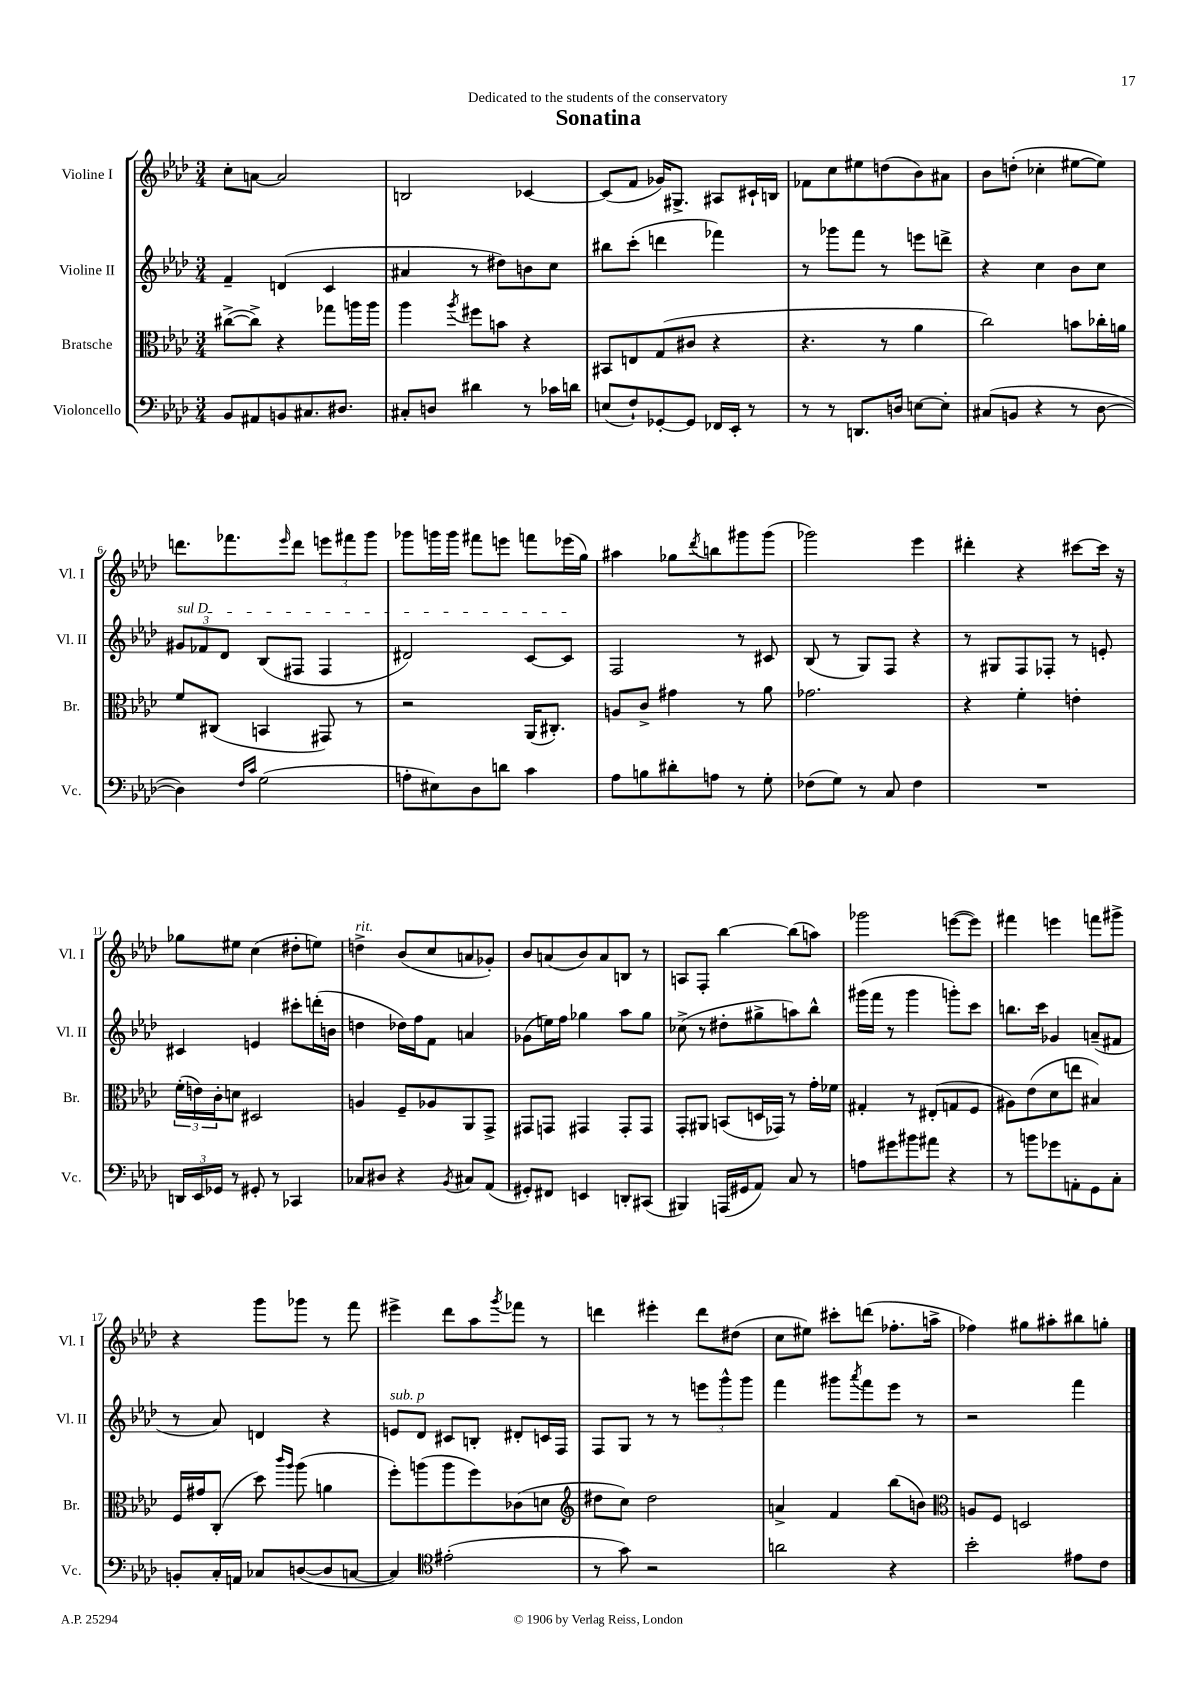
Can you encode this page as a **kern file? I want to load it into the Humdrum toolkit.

**kern	**kern	**kern	**kern
*part4	*part3	*part2	*part1
*staff4	*staff3	*staff2	*staff1
*I"Violoncello	*I"Bratsche	*I"Violine II	*I"Violine I
*I'Vc.	*I'Br.	*I'Vl. II	*I'Vl. I
*clefF4	*clefC3	*clefG2	*clefG2
*k[b-e-a-d-]	*k[b-e-a-d-]	*k[b-e-a-d-]	*k[b-e-a-d-]
*M3/4	*M3/4	*M3/4	*M3/4
=1	=1	=1	=1
8BB-/L	([8cc#X^\L	4f~/	8cc'\L
8AA#X/	8cc#^\J])	.	[8an\J
8BBn/	4r	(4dn/	2a/]
8.C#X/	.	.	.
.	8gg-X\L	4c/	.
8.D#X/J	.	.	.
.	16aan\L	.	.
.	16aa\JJ	.	.
=2	=2	=2	=2
8C#X'/L	4aa-\	4a#X/	2Bn/
8Dn/J	.	.	.
.	8qaa-/	.	.
4d#X\	8ff#X\L	8r	.
.	8bn\J	8dd#X\L)	.
8r	4r	8bn\	[4c-X/
16c-X\LL	.	8cc\J	.
16dn\JJ	.	.	.
=3	=3	=3	=3
(8En/L	8BB#X/L	8bb#X\L	(8c-/L]
8F`/)	8En/	(8ccc'\J	8f/J
[8GG-X'/	(8G/	4dddn\	16g-X/KL)
.	.	.	8.G#X^/J
8GG-/J]	8c#X/J	.	.
16FF-X/LL	4r	4fff-X\)	8A#X/L
16EE-'/JJ	.	.	.
8r	.	.	16c#X`/L
.	.	.	16Bn/JJ
=4	=4	=4	=4
8r	4.r	8r	8f-X\L
8r	.	8ggg-X\L	8cc\
8.DDn/L	.	8fff\J	8ee#X\
.	8r	8r	(8ddn\
16Dn/Jk	.	.	.
[8En\L	4a-\	8eeen\L	8b-\)
8E'\J]	.	8dddn^\J	8a#X\J
=5	=5	=5	=5
(8C#X/L	2cc\)	4r	8b-\L
8BBn/J	.	.	(8ddn'\J
4r	.	4cc\	4cc-X'\
8r	8bn\L	8b-\L	[8ee#X\L
[8D-\	16cc-X'\L	8cc\J	8ee#\J])
.	16an\JJ	.	.
!!LO:LB:g=z
=6	=6	=6	=6
!	!	!LO:TX:a:i:t=sul D	!
4D-\])	8f/L	12g#X/L	8.dddn\L
.	.	12f-X/	.
.	(8C#X/J	.	.
.	.	12d-/J	.
.	.	.	8.fff-X\
16qqF/LL	.	.	.
16qqc/JJ	.	.	.
(2G\	4BBn/	(8B-/L	.
.	.	.	16qqeee-/
.	.	8F#X/J	8ddd\J
.	8GG#X/)	4F#/	12eeen\L
.	.	.	12fff#X\
.	8r	.	.
.	.	.	12ggg\J
=7	=7	=7	=7
8An'\L	2r	2d#X/)	8ggg-X\L
8E#X\)	.	.	16gggn\L
.	.	.	16ggg\JJ
8D-\	.	.	8fff#X\L
8dn\J	.	.	8eeen\J
4c\	(16AA-/KL	[8c/L	8fffn\L
.	8.C#X'/J)	.	.
.	.	8c/J]	(16eee-X\L
.	.	.	16gg\JJ)
=8	=8	=8	=8
8A-\L	8An/L	2F/	4aa#X\
8Bn\	8c^/J	.	.
8d#X'\	4g#X\	.	8gg-X\L
.	.	.	8qddd-/
8An\J	.	.	8bbn\
8r	8r	8r	8ggg#X\
8G'\	8a-\	8c#X/	(8ggg#\J
=9	=9	=9	=9
(8F-X\L	2.g-X\	(8B-/	2ggg-X\)
8G\J)	.	8r	.
8r	.	8G/L)	.
8C/	.	8F/J	.
4F-\	.	4r	4eee-\
=10	=10	=10	=10
2.r	4r	8r	4ddd#X'\
.	.	8G#X/L	.
.	4f'\	8F/	4r
.	.	8F-X'/J	.
.	4en'\	8r	[8ccc#X\L
.	.	8en'/	16ccc#\Jk]
.	.	.	16r
!!LO:LB:g=z
=11	=11	=11	=11
24DDn/LL	(24f'\LL	4c#X/	8gg-X\L
24EE-/	24en\)	.	.
24GG-X/JJ	24c'\J	.	.
8r	8dn\J	.	8ee#X\J
8GG#X'/	2D#X/	4en/	(4cc\
8r	.	.	.
4CC-X/	.	8ccc#X'\L	8dd#X'\L
.	.	(16dddn'\L	8een\J)
.	.	16bn\JJ	.
=12	=12	=12	=12
!	!	!	!LO:TX:a:i:t=rit.
8C-X/L	4An/	4ddn\	4ddn^\
8D#X/J	.	.	.
4r	8F~/L	16dd-X\LL)	(8b-/L
.	.	16ff\J	.
.	8A-X/	8f\J	8cc/
8qBB-/	.	.	.
8C#X/L	8AA-/	4an/	8an/
(8AA-/J	8GG^/J	.	8g-X'/J)
=13	=13	=13	=13
8GG#X'/L)	8GG#X/L	(8g-X\L	8b-/L
8FF#X/J	8GGn/J	16een\L)	(8an/
.	.	16ff\JJ	.
4EEn/	4GG#X/	4gg-X\	8b-/)
.	.	.	8a/
8DDn'/L	8GG#'/L	8aa-\L	8Bn/J
(8CC#X/J	8GG#/J	8gg-\J	8r
=14	=14	=14	=14
4BBB#X/)	8GG'/L	(8cc-X^\	8An/L
.	8AA#X/J	8r	8F'/J
(16AAAn/LL	(8BBn/L	8dd#X'\L	[4bb-\
16GG#X/J	.	.	.
8AA-/J)	16Dn/L	8gg#X^\	.
.	16GG-X/JJ)	.	.
8C/	8r	8aan\)	(8bb-\L]
8r	16g'\LL	8bb-^^\J	8aan\J)
.	16f-X\JJ	.	.
=15	=15	=15	=15
8An\L	4G#X'/	(16ggg#X\LL	2ggg-X\
.	.	16fff\JJ	.
8g#X\	.	8r	.
8b#X\	8r	4ggg#\	.
8a#X\J	(8E#X'/L	.	.
4r	8Gn/	8gggn'\L)	([8eeen\L
.	8F/J	8ccc\J	8eee\J])
=16	=16	=16	=16
8r	8A#X\L)	8.bbn\L	4fff#X\
8bn\L	(8e-\	.	.
.	.	16ccc\Jk	.
8g-X\	8d-\	4g-X/	4eeen\
8AAn'\	8een\J	.	.
8GG\	4B#X/)	(8an~/L	8fffn\L
8C'\J	.	8f#X/J	8ggg#X^\J
!!LO:LB:g=z
=17	=17	=17	=17
8BBn'/L	16F/LL	8r	4r
.	16g#X/J	.	.
16C'/L	(8C'/J	8a-/)	.
16AAn/JJ	.	.	.
8C-X/L	8dd-\)	4dn/	8ggg\L
.	16qqccc/LL	.	.
.	16qqaa-/JJ	.	.
([8Dn/	(8aa-\	.	8ggg-X\J
8D/]	4an\	4r	8r
[8Cn/J	.	.	8fff\
=18	=18	=18	=18
!	!	!LO:TX:a:i:t=sub. p	!
4C/])	8ff'\L)	8en/L	4eee#X^\
.	(8aan\	8d-/J	.
*clefC4	*	*	*
(2e#X'\	8aa\	8c#X/L	8ddd-\L
.	8ff\)	8Bn'/J	8aa-\
.	.	.	8qggg/
.	(8c-X\	8d#X'/L	8fff-X\J
.	8dn\J	16cn/L	8r
.	.	16F/JJ	.
=19	=19	=19	=19
*	*clefG2	*	*
8r	8dd#X\L	8F/L	4dddn\
8g\)	8cc\J)	8G/J	.
2r	2dd#\	8r	4eee#X'\
.	.	8r	.
.	.	12eeen\L	8ddd\L
.	.	12ggg^^\	.
.	.	.	(8dd#X\J
.	.	12ggg\J	.
=20	=20	=20	=20
2an\	4an^/	4fff\	8cc\L
.	.	.	8ee#X\J)
.	4f/	8ggg#X\L	8ccc#X'\L
.	.	8qaaa-/	.
.	.	8fff\	(8dddn\J
4r	(8bb-\L	8eee-\J	8.ff-X'\L
.	8bn\J)	8r	.
.	.	.	16aan^\Jk
=21	=21	=21	=21
*	*clefC3	*	*
2b-'\	8An/L	2r	4ff-X\)
.	8F/J	.	.
.	2Dn/	.	8gg#X\L
.	.	.	8aa#X'\
8e#X\L	.	4fff\	8bb#X\
8c\J	.	.	8ggn'\J
==	==	==	==
*-	*-	*-	*-
